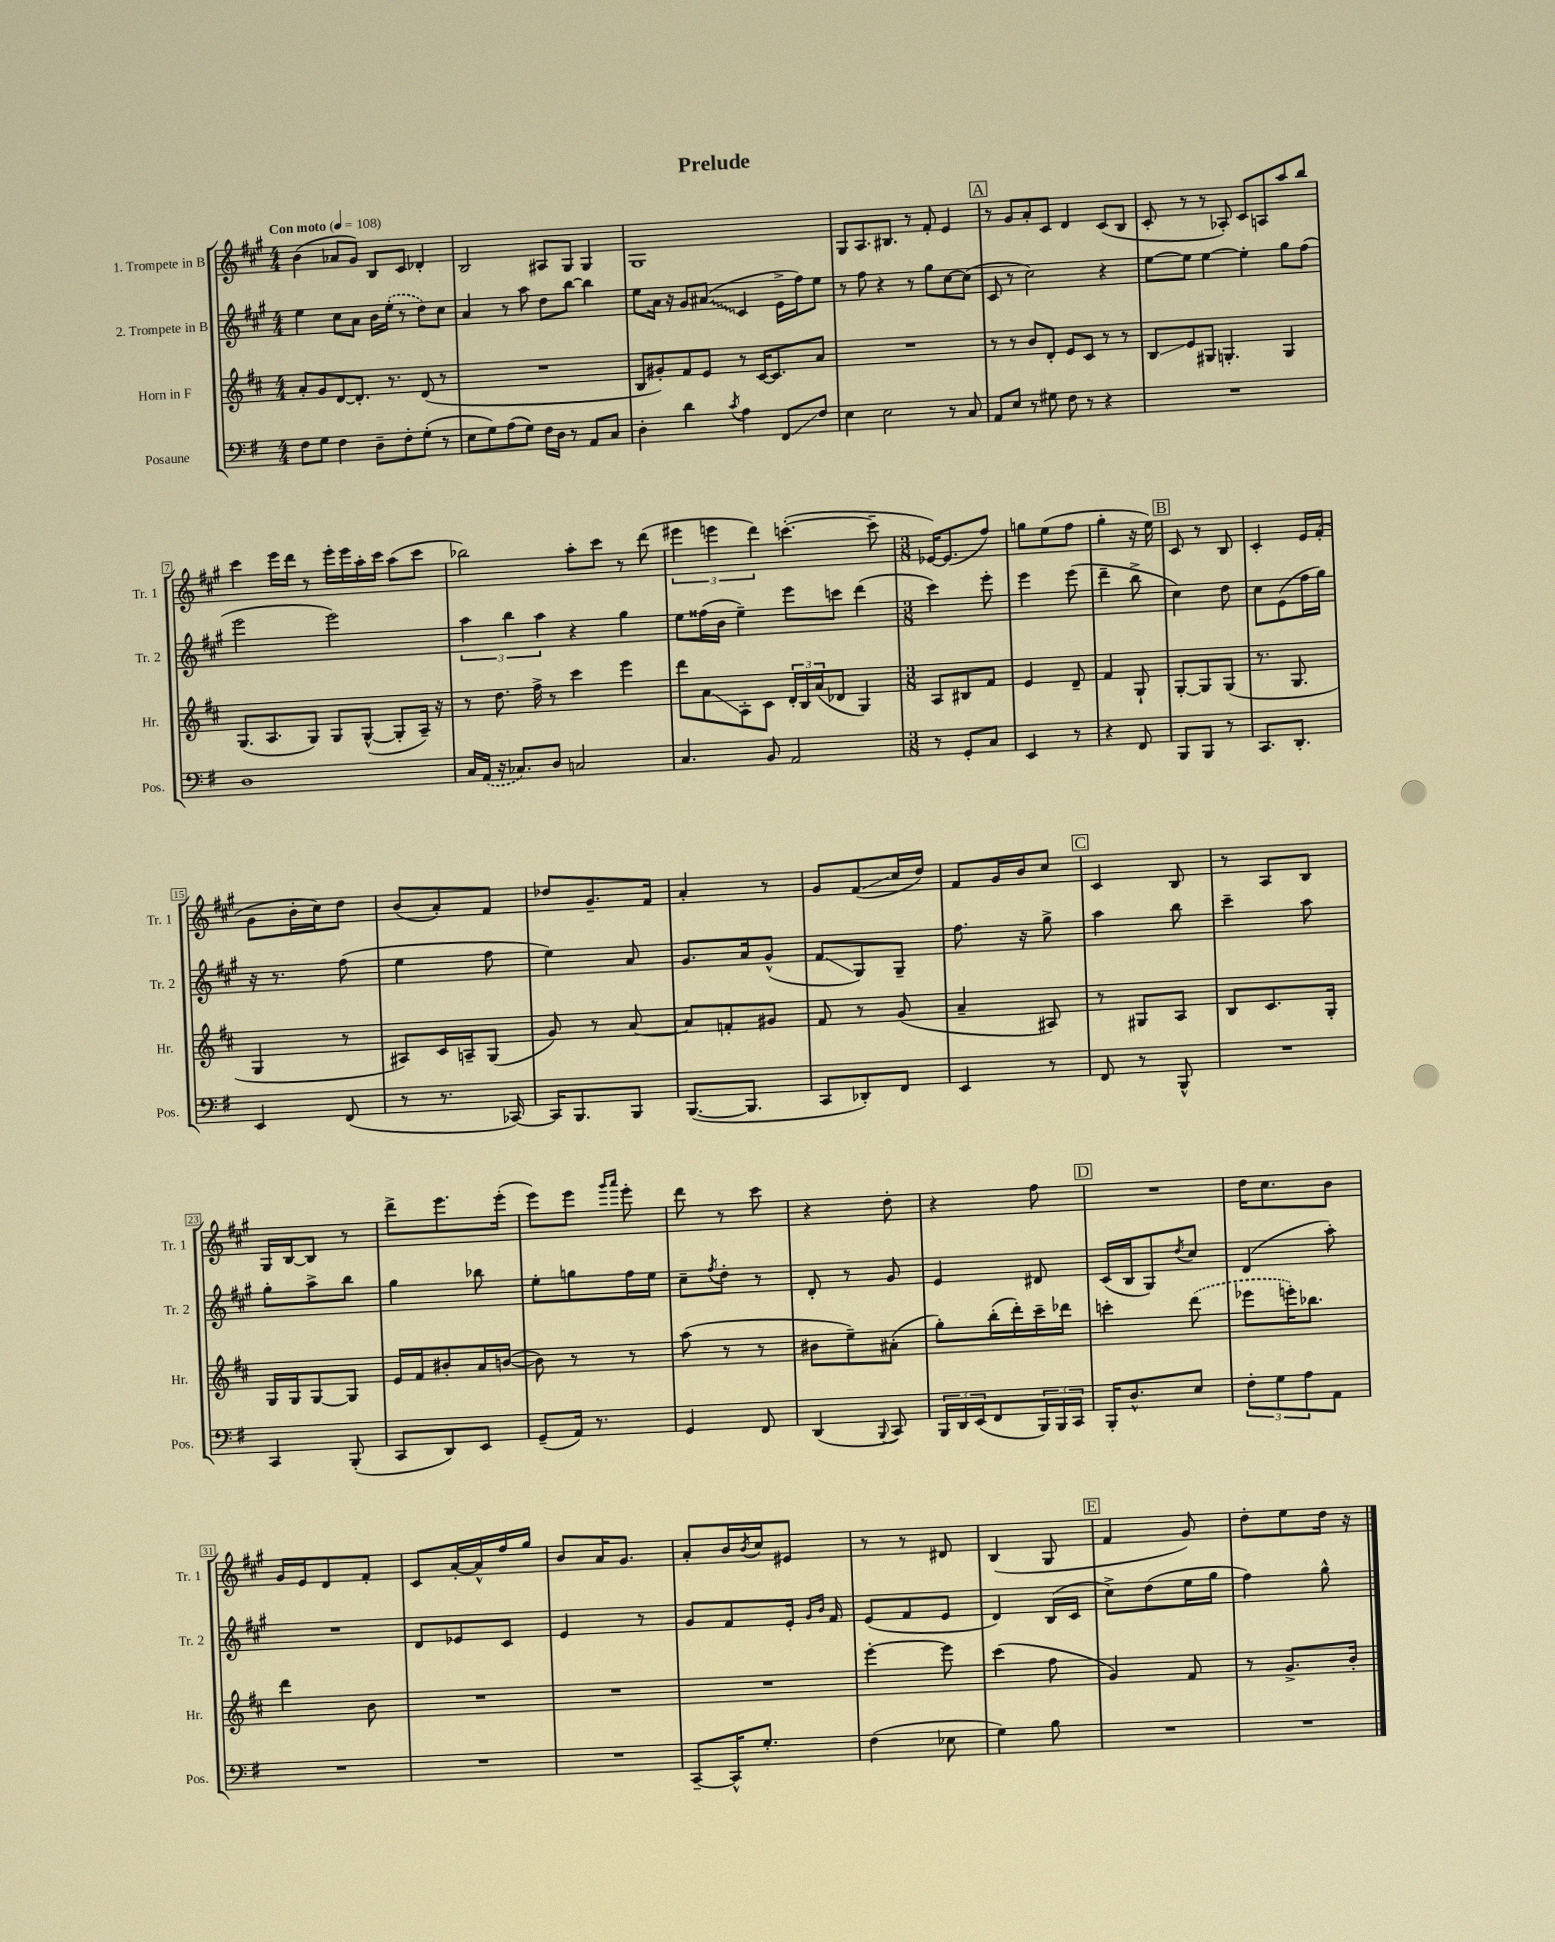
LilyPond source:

\header { title = "Prelude" }
<<
\new StaffGroup <<
\new Staff = "s0" \with { instrumentName = "1. Trompete in B" shortInstrumentName = "Tr. 1" } {
    \clef treble \key a \major \numericTimeSignature \time 4/4 \tempo "Con moto" 4 = 108
    b'4( aes'8 gis'8) b8 cis'8 des'4-. |
    b2 ais8 gis8 gis4 |
    gis1 |
    gis8 a8. bis8. r8 fis'8-. e'4 |
    \mark \markup { \box "A" } r8 gis'8 a'8-. cis'8 d'4 cis'8( b8 |
    cis'8-. r8 r8 aes8-.) cis'8 a8 a''8 b''8 |
    cis'''4 e'''16 d'''16 r8 e'''16-. e'''16 a''16-. cis'''16 a''8( cis'''8 |
    bes''2) a''8-. cis'''8 r8 d'''8( |
    \tuplet 3/2 { eis'''4 e'''4 d'''4) } c'''4.~-.( c'''8-- |
    \numericTimeSignature \time 3/8 ees'16~) ees'8.( fis''8) |
    g''8 e''8( fis''8 |
    gis''4-. r16 e''16) |
    \mark \markup { \box "B" } cis'8 r8 b8 |
    cis'4-. e'16 fis'16-.( |
    gis'8 b'16-. cis''16) d''8 |
    b'8( a'8-.) fis'8 |
    des''8 gis'8.-- fis'16 |
    a'4-. r8 |
    gis'8 fis'8\glissando( cis''16 d''16) |
    fis'8 gis'16 b'16 cis''8 |
    \mark \markup { \box "C" } cis'4 b8 |
    r8 a8 b8 |
    gis16 b16~ b8 r8 |
    d'''8-> e'''8. e'''16-.( |
    e'''8) e'''8 \grace { gis'''16 a'''16 } e'''8-. |
    d'''8 r8 cis'''8 |
    r4 d''8-. |
    r4 fis''8 |
    \mark \markup { \box "D" } R4. |
    d''16 cis''8. b'8 |
    gis'16 e'16 d'8 fis'8-. |
    cis'8 a'16~-. a'16-^ fis''16 gis''16 |
    b'8 a'16 gis'8. |
    a'8-. b'16 \acciaccatura { b'8 } cis''16 eis'8 |
    r8 r8 dis'8 |
    b4( gis8 |
    \mark \markup { \box "E" } fis'4 gis'8) |
    d''8-. e''8 d''16 r16 \bar "|." |
}
\new Staff = "s1" \with { instrumentName = "2. Trompete in B" shortInstrumentName = "Tr. 2" } {
    \clef treble \key a \major \numericTimeSignature \time 4/4
    e''4 cis''8 a'8 b'16 \once \slurDashed e''16-.( r8 d''8) cis''8 |
    a'4 r8 a''8 d''8 b''8~ b''4 |
    e''8 a'16 r16 gis'8 \once \override Glissando.style = #'zigzag ais'8\glissando( cis'4 e'16-> fis''16) e''8 |
    r8 fis''8 r4 r8 gis''8 cis''8~ cis''8( |
    \mark \markup { \box "A" } cis'8 r8 cis''2) r4 |
    e''8~ e''8 e''4~ e''4-. gis''8 fis''8( |
    e'''2 e'''2) |
    \tuplet 3/2 { a''4 b''4 a''4 } r4 gis''4 |
    e''8 fisis''16( b'16 e''4--) e'''8 c'''8 d'''4( |
    \numericTimeSignature \time 3/8 cis'''4) e'''8-. |
    e'''4 e'''8( |
    d'''4-- b''8-> |
    \mark \markup { \box "B" } cis''4) d''8 |
    cis''8 e'8( fis''16 gis''16) |
    r16 r8. fis''8( |
    e''4 fis''8 |
    e''4) a'8 |
    gis'8. a'16 gis'8-^( |
    fis'8\glissando gis8) gis8-- |
    fis''8. r16 gis''8-> |
    \mark \markup { \box "C" } a''4 b''8 |
    cis'''4-- a''8 |
    gis''8-. a''8-> b''8 |
    gis''4 bes''8 |
    e''8-. g''8 fis''16 e''16 |
    cis''8-- \acciaccatura { fis''8 } d''8-. r8 |
    d'8-. r8 gis'8 |
    e'4 dis'8 |
    \mark \markup { \box "D" } cis'16( b16 gis8) \acciaccatura { d''8 } cis''8 |
    d'4( a''8-.) |
    R4. |
    d'8 ees'8 cis'8 |
    e'4 r8 |
    gis'8 fis'8 e'16-. \grace { gis'16 b'16 } fis'16 |
    e'8( fis'8 e'8 |
    d'4) b16( cis'16 |
    \mark \markup { \box "E" } cis''8->) d''8( e''16 gis''16 |
    fis''4) gis''8-^ \bar "|." |
}
\new Staff = "s2" \with { instrumentName = "Horn in F" shortInstrumentName = "Hr." } {
    \clef treble \key d \major \numericTimeSignature \time 4/4
    a'8-. g'8 d'8~ d'8.-. r8. d'8( r8 |
    R1 |
    b8 gis'8-.) fis'8 e'8 r8 cis'16~ cis'8. a'8 |
    R1 |
    \mark \markup { \box "A" } r8 r8 b'8 d'8-. e'8 cis'8 r8 r8 |
    b8\glissando e'8 gis8 g4.-. g4 |
    g8.( a8. g8) g8 g8~-^( g8-. a16--) r16 |
    r8 d''8. fis''16-> r8 cis'''4 e'''4 |
    d'''8 a'8\glissando a8-. cis'8 \tuplet 3/2 { d'16-. b16 a'16( } des'8 g4) |
    \numericTimeSignature \time 3/8 a8 bis8 fis'8 |
    e'4 d'8-- |
    fis'4 g8-! |
    \mark \markup { \box "B" } g8~-. g8 g8( |
    r8. g8. |
    g4 r8 |
    ais8) cis'16 a16-- g8( |
    g'8) r8 a'8~ |
    a'8 f'8-. gis'8 |
    fis'8 r8 g'8( |
    a'4-- ais8) |
    \mark \markup { \box "C" } r8 gis8 a8 |
    b8 cis'8. g16-. |
    g16 g16 g8~ g8 |
    e'16 fis'16 bis'8-. a'16 b'16~( |
    b'8) r8 r8 |
    a''8( r8 r8 |
    bis'8 e''8--) ais'8-.( |
    g''8-.) b''16-.( d'''16-.) cis'''16-- des'''16 |
    \mark \markup { \box "D" } c'''4-. \once \slurDashed d'''8( |
    ees'''8 e'''16-.) bes''8. |
    d'''4 b'8 |
    R4. |
    R4. |
    R4. |
    e'''4~-. e'''8 |
    cis'''4( fis''8 |
    \mark \markup { \box "E" } g'4) fis'8 |
    r8 g'8.-> b'16-. \bar "|." |
}
\new Staff = "s3" \with { instrumentName = "Posaune" shortInstrumentName = "Pos." } {
    \clef bass \key g \major \numericTimeSignature \time 4/4
    fis8 g8 fis4 d8-- fis8-. g8-.( r8 |
    e8 g8) a8( g8) fis16 d16 r8 a,8 c8 |
    d4-. d'4 \acciaccatura { c'8 } a4 fis,8\glissando fis8 |
    e4 e2 r8 c8 |
    \mark \markup { \box "A" } a,8 e8 r8 gis8 fis8 r8 r4 |
    R1 |
    d1 |
    c16 \once \slurDashed a,16( r16 ces8.) d8 c2 |
    c4. b,8 a,2 |
    \numericTimeSignature \time 3/8 r8 g,8-. c8 |
    e,4 r8 |
    r4 fis,8 |
    \mark \markup { \box "B" } b,,8 b,,8 r8 |
    c,8. d,8.-. |
    e,4 fis,8( |
    r8 r8. ces,16~) |
    ces,16 b,,8. b,,8 |
    b,,8.~( b,,8. |
    c,8 des,8-.) fis,8 |
    e,4 r8 |
    \mark \markup { \box "C" } fis,8 r8 b,,8-^ |
    R4. |
    c,4 b,,8-.( |
    c,8 d,8) e,8 |
    g,8--( a,16) r8. |
    g,4 fis,8 |
    d,4( \appoggiatura { b,,8 } c,8) |
    \tuplet 3/2 { b,,16 d,16 e,16( } fis,8 \tuplet 3/2 { b,,16) b,,16 c,16 } |
    \mark \markup { \box "D" } b,,16-. d8.-^ e8 |
    \tuplet 3/2 { fis8-. g8 a8 } a,8 |
    R4. |
    R4. |
    R4. |
    c,8~-- c,16-^ g8.-. |
    fis4( ees8 |
    g4) b8 |
    \mark \markup { \box "E" } R4. |
    R4. \bar "|." |
}
>>
>>
\layout { \context { \Score \override BarNumber.stencil = #(make-stencil-boxer 0.1 0.3 ly:text-interface::print) } }
